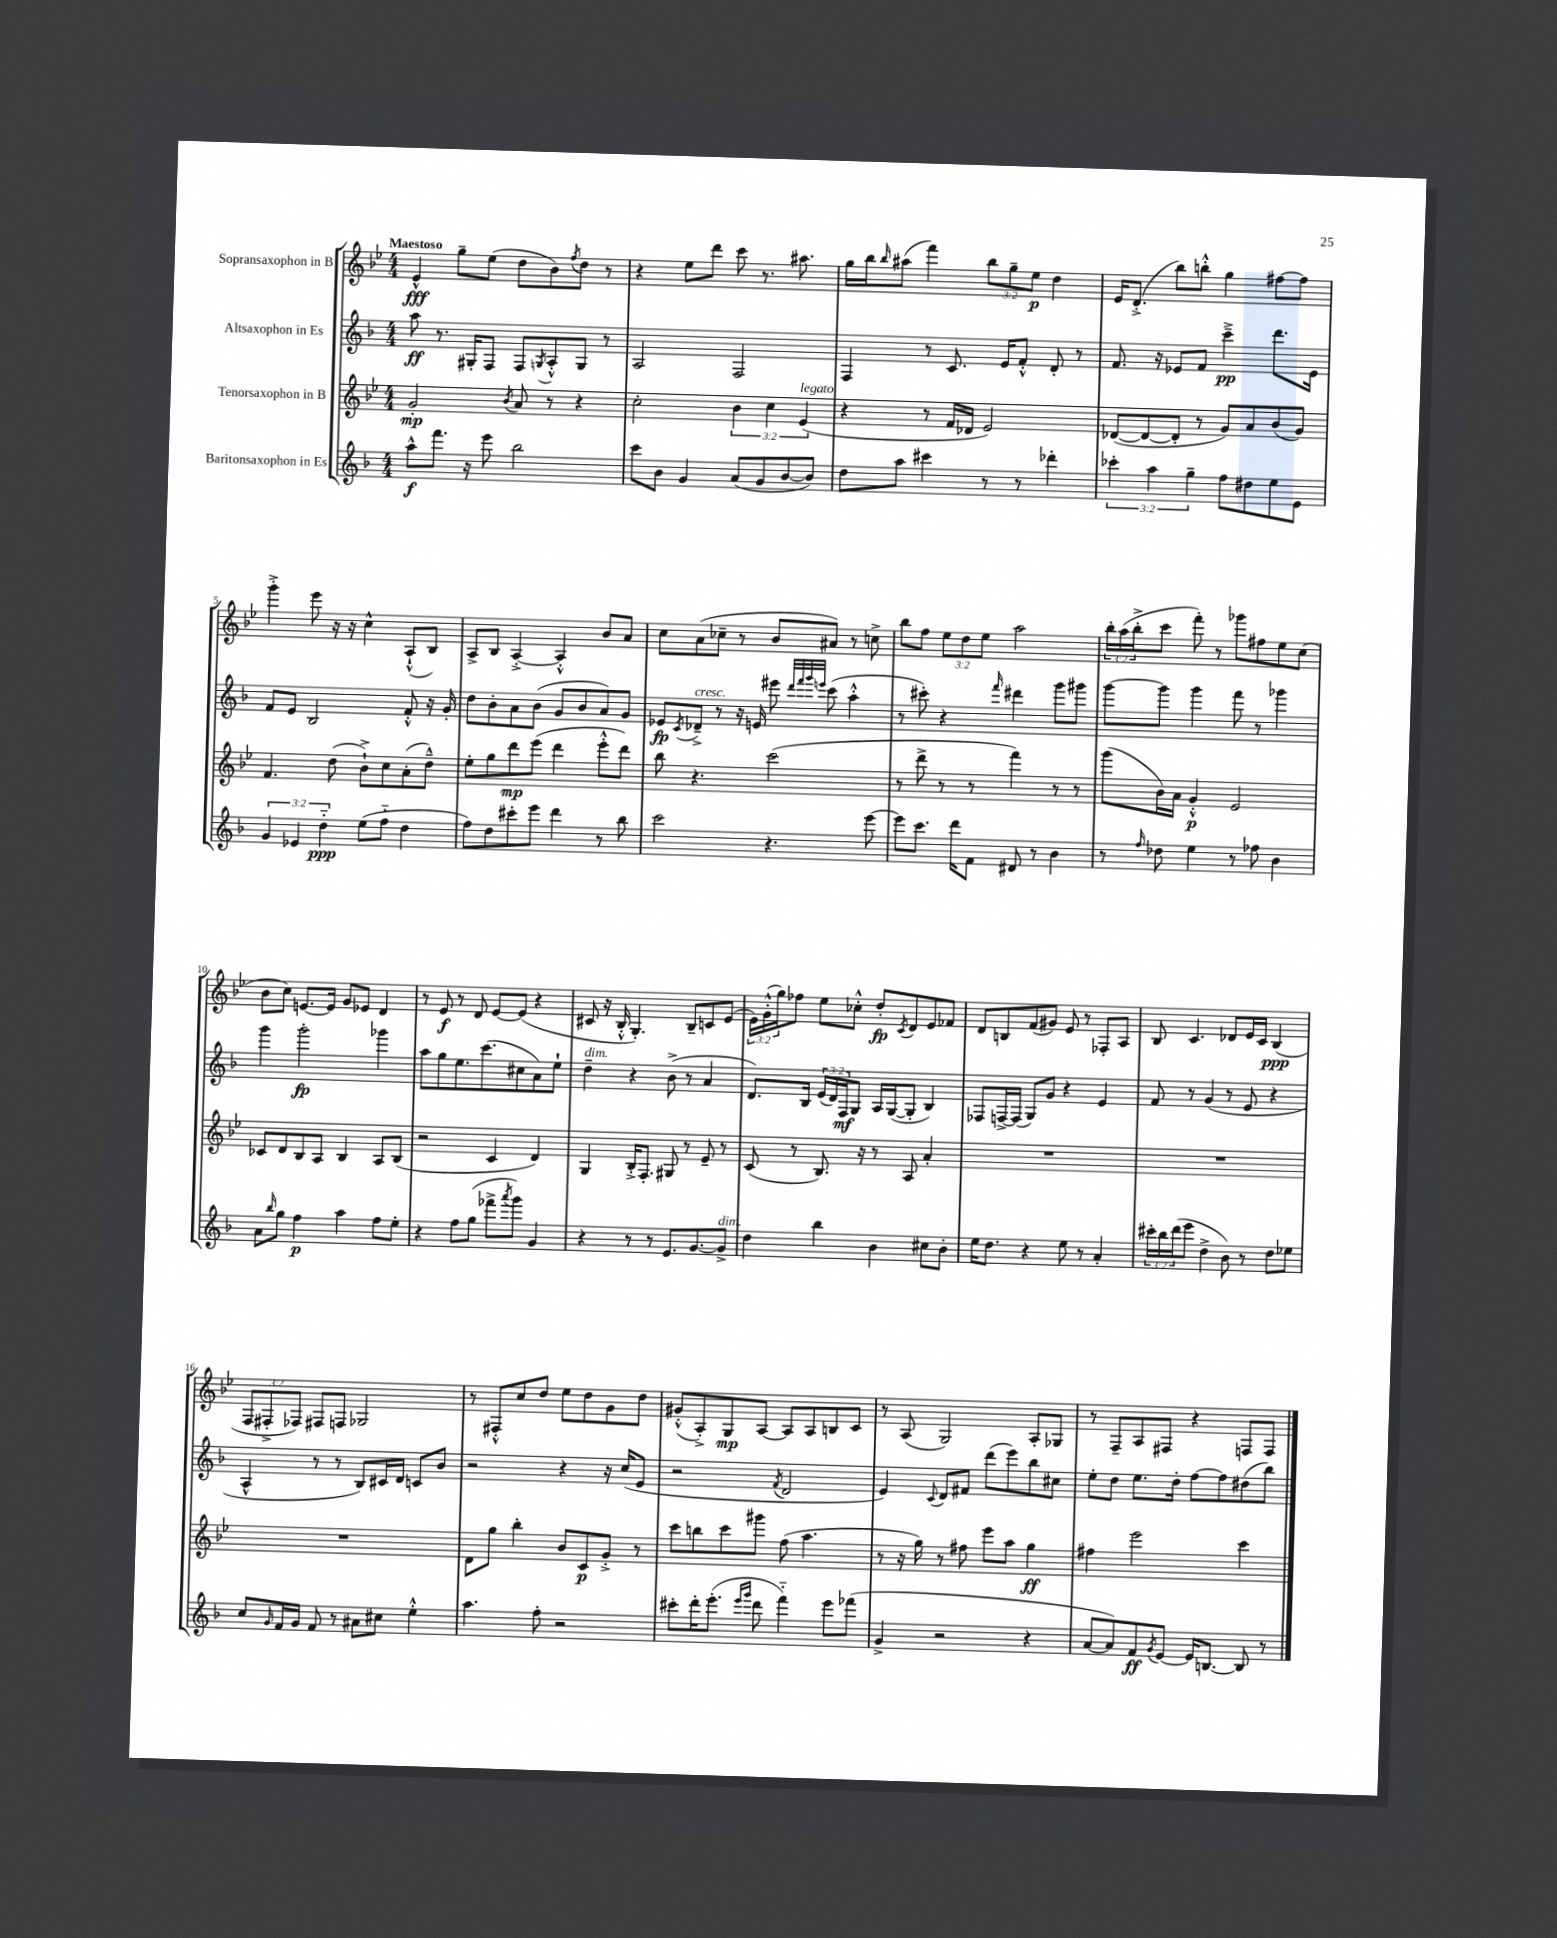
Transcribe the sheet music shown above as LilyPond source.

<<
\new StaffGroup <<
\new Staff = "s0" \with { instrumentName = "Sopransaxophon in B" } {
    \clef treble \key bes \major \numericTimeSignature \time 4/4 \override Staff.TupletNumber.text = #tuplet-number::calc-fraction-text \tempo "Maestoso"
    ees'4-^\fff g''8-- ees''8( d''8 bes'8) \acciaccatura { f''8 } d''8 r8 |
    r4 ees''8 d'''8 c'''8 r8. ais''8. |
    g''16 bes''16 \grace { bes''16 } ais''8( f'''4) \tuplet 3/2 { bes''8 g''8-- ees''8\p } d''4 |
    ees'16 d'8.-.->( bes''8) b''8-.-^ g''4 fis''8~ fis''8 |
    g'''4-.-> ees'''8 r16 r16 c''4-^ a8-!-^( bes8) |
    a8-> bes8 a4~-.-> a4-.-^ bes'8 a'8 |
    c''8 a'8( ces''8-- r8 bes'8 ais'8) r8 c''8-> |
    bes''8 f''8 \tuplet 3/2 { ees''8 d''8 ees''8 } a''2 |
    \tuplet 3/2 { bes''16-. a''16( bes''16-.-> } c'''8 f'''8-.) r8 ges'''8 fis''8 ees''8 c''8( |
    bes'8 c''8) e'8.~ e'16 g'8 ees'8 d'4 |
    r8 ees'8\f r8 d'8 ees'8~ ees'8( r4 |
    cis'8 r16 bes16-.-^ g4.-.) bes8-- c'8 ees'8( |
    \tuplet 3/2 { ees'16) g'16-.-^( g''16) } fes''8 ees''8 ces''8-.-^ d''8-.\fp \acciaccatura { c'8 } d'8 ees'8 fes'8 |
    d'8 b8 f'8( gis'8) ees'8 r8 fes8-. a8 |
    bes8 c'4. des'8 ees'16 c'16 bes4\ppp( |
    \tuplet 3/2 { f8 fis8-.-> fes8) } fis8 f8 ges2 |
    r8 fis8-.-^ c''8 d''8 ees''8 d''8 g'8 d''8 |
    gis'8-.-^( a8-.->) g8\mp a8~ a8 a8 b8 c'8 |
    r8 a8( g2) a8-. ges8 |
    r8 f8-- a8 fis8 r4 f8 f8 \bar "|." |
}
\new Staff = "s1" \with { instrumentName = "Altsaxophon in Es" } {
    \clef treble \key f \major \numericTimeSignature \time 4/4 \override Staff.TupletNumber.text = #tuplet-number::calc-fraction-text
    a''8\ff r8. gis16-. f8 f8 \acciaccatura { g8 } a8-.-^ g8 r8 |
    a2 f2 |
    f4 r8 c'8. e'16 f'8-.-^ d'8-. r8 |
    f'8. r16 ees'8 f'8 c'''4--->\pp d'''8. ees'16 |
    f'8 e'8 bes2 f'8-.-^ r16 g'16-. |
    d''8 bes'8-. a'8 bes'8( g'8 bes'8 a'8) g'8 |
    ees'8\fp \acciaccatura { c'8 } des'8--->^\markup { \italic "cresc." } r8 r16 e'16 eis'''8 \grace { d'''32 f'''32 g'''32 e'''32 } c'''8( a''4-.-^ |
    r8 cis'''8-.) r4 \grace { f'''16 } dis'''4 g'''8 gis'''8 |
    g'''8~ g'''8 g'''4 f'''8 r8 ges'''4 |
    g'''4 g'''2-.\fp ges'''4 |
    a''8 g''8 e''8. c'''8.( cis''8 a'8) e''8-! |
    d''4--^\markup { \italic "dim." } r4 bes'8->( r8 a'4 |
    d'8.) bes16 \tuplet 3/2 { e'16( d'16) f16\mf } g8 a16 g16~( g8-. bes4) |
    fes8 f16~-> f16( g8) g'8 r4 e'4 |
    f'8 r8 g'4( r8 e'8 r4 |
    a4-^ r8 r8 bes8) cis'16 d'16 c'8 bes'8 |
    r2 r4 r16 c''16( e'8 |
    r2 \acciaccatura { f'8 } d'2 |
    e'4) \appoggiatura { c'8 } d'8 fis'8 d'''8( e'''8) bes''8 cis''8 |
    e''8-. d''8 e''8. d''16-. f''8~ f''8 dis''8( bes''8) \bar "|." |
}
\new Staff = "s2" \with { instrumentName = "Tenorsaxophon in B" } {
    \clef treble \key bes \major \numericTimeSignature \time 4/4 \override Staff.TupletNumber.text = #tuplet-number::calc-fraction-text
    g'2-.\mp \acciaccatura { bes'8 } a'8 r8 r4 |
    c''2-. \tuplet 3/2 { bes'4 c''4 ees'4^\markup { \italic "legato" }( } |
    r4 r8 f'16 des'16 ees'2) |
    des'8~( des'8~ des'8-. r8 g'8) a'8 bes'8( g'8) |
    f'4. d''8( bes'8-!->) c''8 a'8-.( d''8---^) |
    ees''8-. g''8 d'''8\mp ees'''8( d'''4 ees'''8-.-^ d'''8) |
    bes''8 r4. c'''2( |
    r8 d'''8-> r8 r8 f'''4) r8 r8 |
    g'''8( bes'16) a'16 g'4-.-^\p ees'2 |
    ces'8 d'8 bes8 a8 bes4 a8 bes8( |
    r2 c'4 d'4) |
    g4 bes16-.-> f8.-. gis8 r8 ees'8-- r8 |
    c'8( r8 bes8.) r16 r8 a8 a'4-. |
    R1 |
    R1 |
    R1 |
    d'8 g''8 bes''4-. bes'8 c'8\p g'8-.-> r8 |
    c'''8 b''8 c'''8 gis'''8 f''8( a''4. |
    r8 r16 g''16) r8 fis''8 ees'''8 a''8 g''4\ff |
    fis''4 ees'''2 c'''4 \bar "|." |
}
\new Staff = "s3" \with { instrumentName = "Baritonsaxophon in Es" } {
    \clef treble \key f \major \numericTimeSignature \time 4/4 \override Staff.TupletNumber.text = #tuplet-number::calc-fraction-text
    a''8-^\f f'''8. r16 e'''8 bes''2 |
    c'''8 bes'8 g'4 a'8( g'8 bes'8~ bes'8) |
    d''8 a''8 cis'''4 r8 r8 des'''4-. |
    \tuplet 3/2 { ces'''4-. a''4 g''4-- } f''8 dis''8 e''8 e'8 |
    \tuplet 3/2 { g'4 ees'4 d''4-_\ppp } e''8( f''8-_ d''4 |
    f''8) d''8 cis'''8-. e'''8 d'''4 r8 bes''8 |
    c'''2 r4. e'''8~ |
    e'''8 c'''8. d'''16 f'8 dis'8 r8 bes'4 |
    r8 \grace { f''16 } des''8 e''4 r8 fes''8 bes'4 |
    a'8 \grace { bes''16 } g''8 f''4\p a''4 f''8 e''8-. |
    r4 f''8 g''8( fes'''8-> \acciaccatura { a'''8 } g'''8) g'4 |
    r4 r8 r8 e'8. g'8.~ g'8->^\markup { \italic "dim." } |
    d''4 bes''4 bes'4 cis''8 bes'8-. |
    e''16 d''8. r4 e''8 r8 a'4-. |
    \tuplet 3/2 { cis'''16-. bes''16 d'''16( } e'''8 d''4-> bes'8) r8 d''8 ees''8 |
    c''8 \grace { g'16 } f'16 g'16 f'8 r8 ais'8 cis''8 e''4-.-^ |
    a''4. f''8-. r2 |
    cis'''8-. d'''16-. e'''8.-.( \grace { e'''16 g'''16 } d'''8 f'''4-_) e'''8 fes'''8( |
    g'4-> r2 r4 |
    a'8~ a'8) f'8\ff \acciaccatura { g'8 } e'8~ e'16 b8.~ b8 r8 \bar "|." |
}
>>
>>
